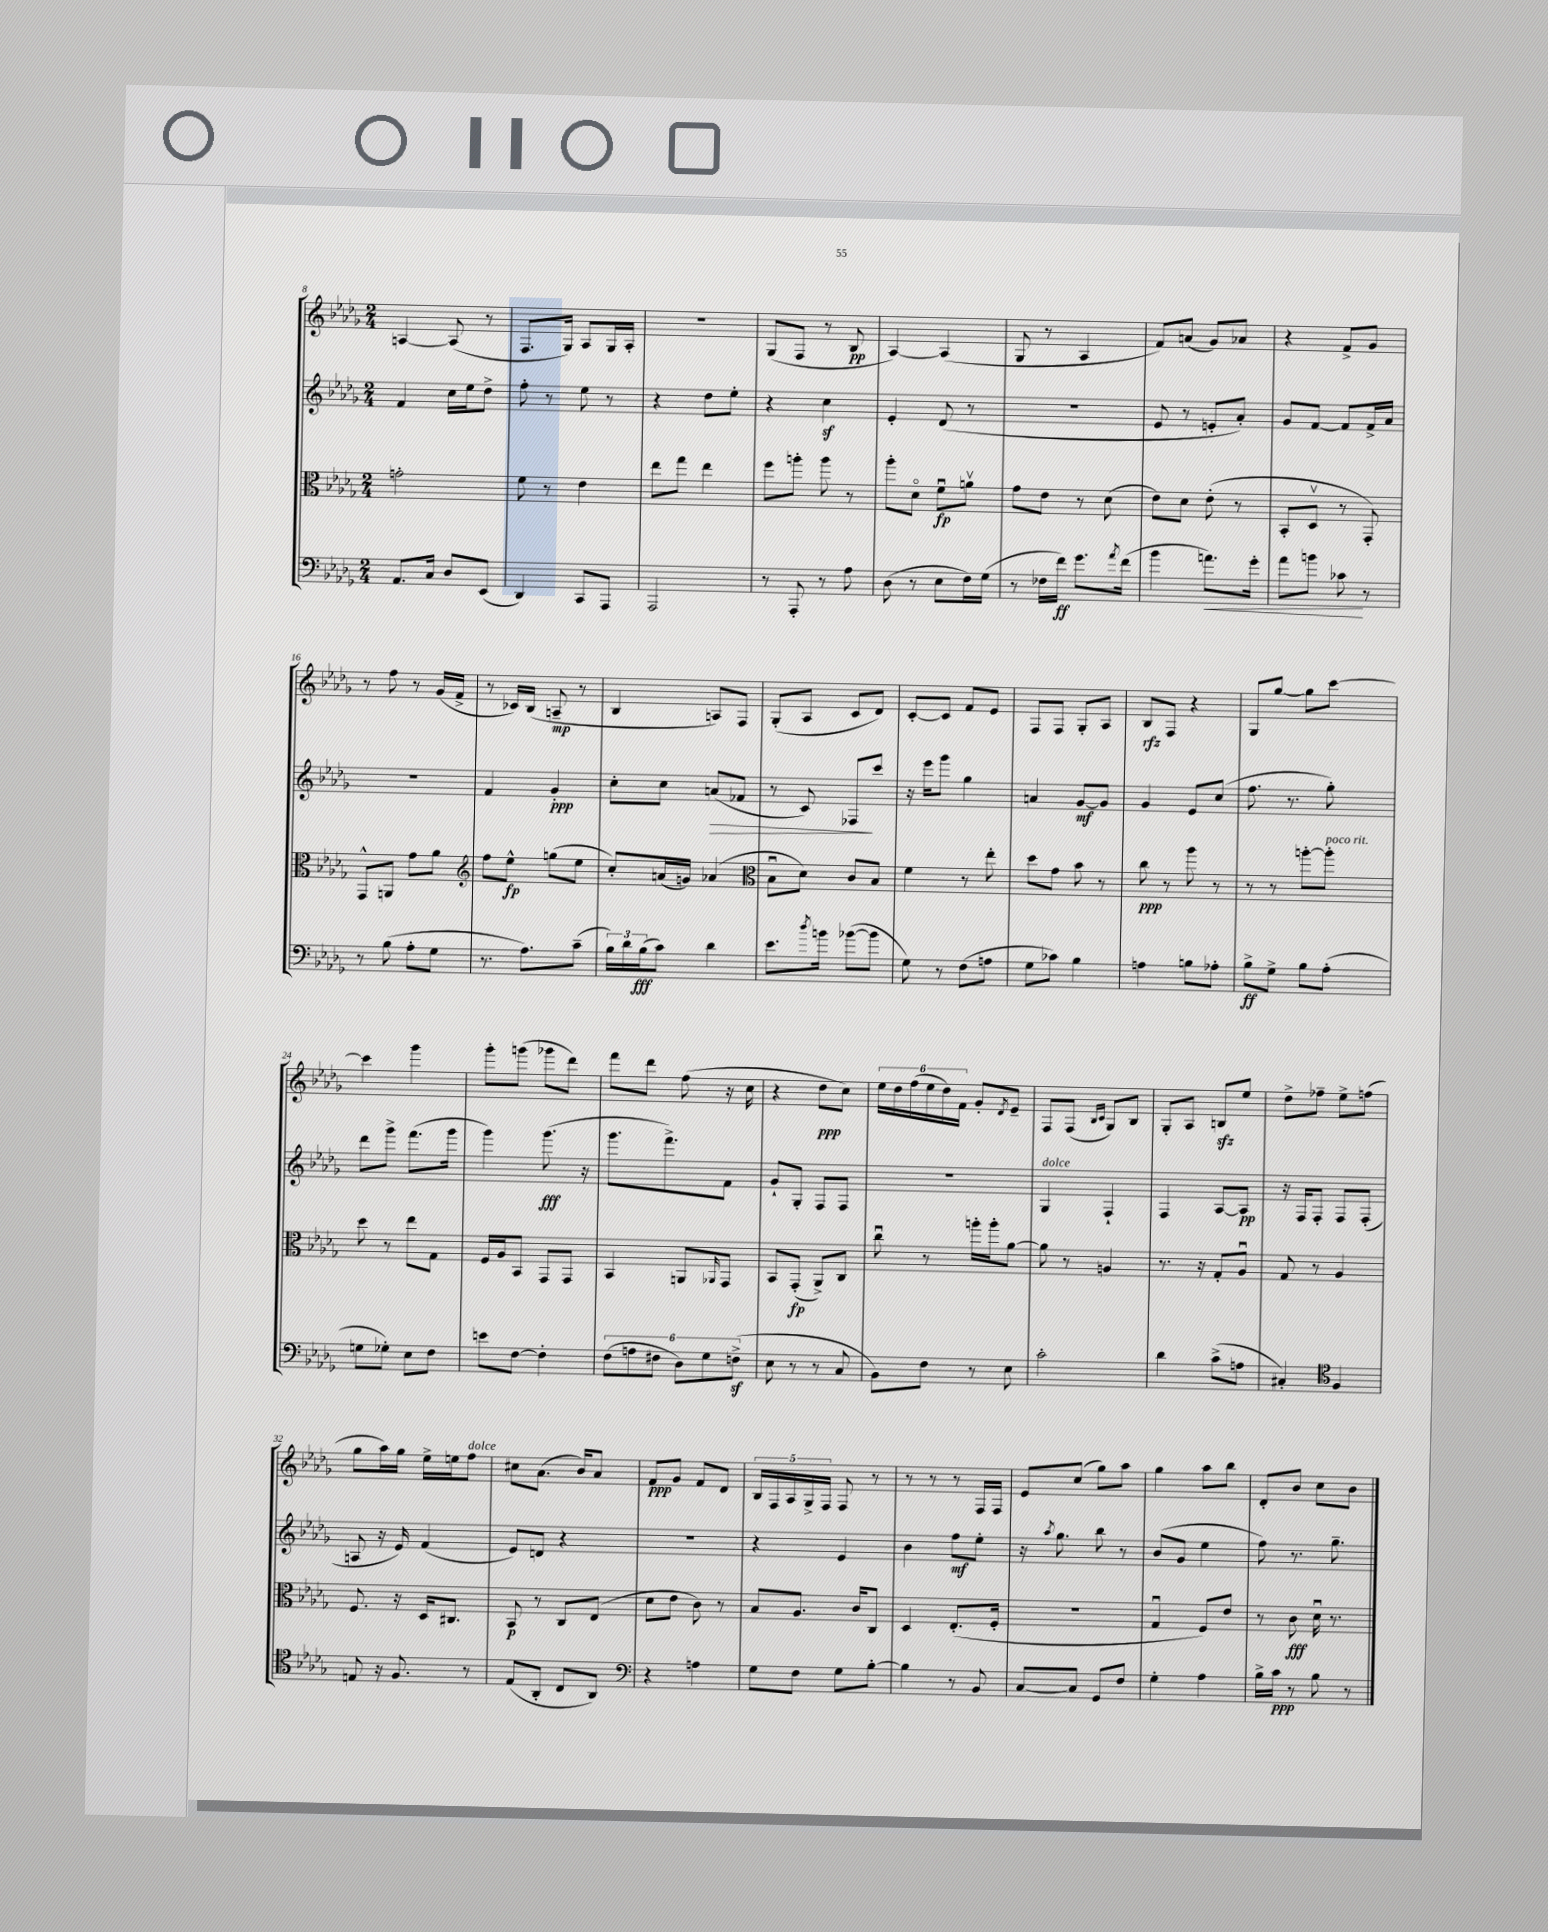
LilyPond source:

<<
\new StaffGroup <<
\new Staff = "s0" {
    \clef treble \key des \major \numericTimeSignature \time 2/4
    a4~ a8( r8 |
    f8. ges16) aes8 ges16 aes16-. |
    R2 |
    ges8( f8 r8 bes8\pp |
    aes4~) aes4( |
    ges8 r8 aes4 |
    f'8) a'8( ges'8) aes'8 |
    r4 f'8-> ges'8 |
    r8 f''8 r8 ges'16( f'16-> |
    r8 ces'16) bes16( a8--\mp r8 |
    bes4 a8) f8 |
    ges8-.( aes8 c'8 des'8) |
    c'8~-. c'8 f'8 ees'8 |
    f8 f8 ges8-. aes8 |
    bes8\rfz f8 r4 |
    ges8 ges''8~ ges''8 c'''8~ |
    c'''4 ges'''4 |
    ges'''8-. g'''8( ges'''8 des'''8) |
    f'''8 des'''8 f''8( r16 c''16 |
    r4 des''8\ppp c''8) |
    \tuplet 6/4 { ees''16 des''16 f''16( ees''16 des''16) f'16 } ges'8-. \acciaccatura { des'8 } ees'8-- |
    f8 f8( \grace { bes16 c'16 } ges8) bes8 |
    ges8-. aes8 b8\sfz ees''8 |
    des''8-> fes''8-- ees''8-> f''8( |
    ges''8 aes''16) ges''16 ees''16-> e''16 f''8^\markup { \italic "dolce" } |
    cis''8 aes'8.( bes'16) aes'8 |
    f'8\ppp ges'8 f'8 des'8 |
    \tuplet 5/4 { bes16 f16 aes16 ges16-> f16 } f8 r8 |
    r8 r8 r8 f16 f16 |
    ees'8 c''8( ges''8) aes''8 |
    ges''4 aes''8 bes''8 |
    des'8-. bes'8 c''8 bes'8 \bar "|." |
}
\new Staff = "s1" {
    \clef treble \key des \major \numericTimeSignature \time 2/4
    f'4 c''16 ees''16 des''8-> |
    f''8-. r8 ees''8 r8 |
    r4 des''8 ees''8-. |
    r4 c''4\sf |
    ees'4-. des'8( r8 |
    R2 |
    ees'8 r8 e'8-. aes'8-.) |
    ges'8 f'8~ f'8 f'16-> aes'16 |
    r2 |
    f'4 ges'4-.\ppp |
    c''8-. c''8 a'8\>( fes'8 |
    r8 c'8) fes8\! c'''8 |
    r16 ees'''16 ges'''8 ges''4 |
    a'4 ges'8~\mf ges'8 |
    ges'4 ees'8 c''8( |
    f''8. r8. ges''8-.) |
    des'''8 ges'''8-> f'''8.( ges'''16 |
    ges'''4) ges'''8.\fff( r16 |
    ges'''8. f'''8.->) f'8 |
    ges'8-! ges8-. f8 f8 |
    r2 |
    ges4^\markup { \italic "dolce" } f4-! |
    f4 aes8~ aes8\pp |
    r16 f16 f8-. f8 f8-.( |
    a8 r16 ees'16) f'4( |
    ees'8) d'8 r4 |
    R2 |
    r4 ees'4 |
    bes'4 f''8\mf ees''8-. |
    r16 \acciaccatura { aes''8 } ges''8. bes''8 r8 |
    bes'8( ges'8 ees''4 |
    f''8) r8. ges''8.-- \bar "|." |
}
\new Staff = "s2" {
    \clef alto \key des \major \numericTimeSignature \time 2/4
    g'2-. |
    f'8 r8 ees'4 |
    ees''8 ges''8 ees''4 |
    f''8 a''8-. a''8 r8 |
    aes''8-. des'8\flageolet f'8\downbow\fp a'8\upbow |
    ges'8 ees'8 r8 des'8( |
    ees'8) des'8 ees'8-.( r8 |
    bes,8-. des8\upbow r8 ges,8-.) |
    ges,8-^ a,8 ges'8 aes'8 |
    \clef treble f''8 ees''8-^\fp g''8( ees''8 |
    c''8-.) a'16( g'16) aes'4( |
    \clef alto bes8\downbow des'8) c'8 bes8 |
    f'4 r8 ees''8-. |
    des''8 ges'8 bes'8 r8 |
    c''8\ppp r8 aes''8 r8 |
    r8 r8 a''8~-. a''8-.^\markup { \italic "poco rit." } |
    des''8 r8 ees''8 ges8 |
    f16 aes16 bes,8 ges,8 ges,8 |
    bes,4 a,8 \grace { aes,16 } ges,8 |
    bes,8 ges,8-.\fp( aes,8->) c8 |
    c''8\downbow r8 a''16-. a''16-. aes'8~ |
    aes'8 r8 a4 |
    r8. r16 ges8-. aes8\downbow |
    ges8 r8 aes4 |
    f8. r16 des16 cis8. |
    bes,8\p r8 c8 ees8( |
    des'8 ees'8 c'8) r8 |
    bes8 aes8. c'16 c8 |
    des4 ees8.-.( f16-. |
    R2 |
    ges4\downbow f8) ees'8 |
    r8 c'8\fff des'16\downbow r8. \bar "|." |
}
\new Staff = "s3" {
    \clef bass \key des \major \numericTimeSignature \time 2/4
    aes,8. c16 des8 ees,8( |
    des,4) c,8 aes,,8 |
    aes,,2 |
    r8 aes,,8-. r8 aes8 |
    des8( r8 ees8 f16) ges16( |
    r8 fes16 f'16\ff) ges'8. \acciaccatura { aes'8 } f'16( |
    bes'4 a'8.\<) ges'16-. |
    aes'8 b'8 ces'8\! r8 |
    r8 bes8( aes8-. ges8 |
    r8. aes8.) c'8--( |
    \tuplet 3/2 { bes16) des'16 bes16\fff( } c'8) des'4 |
    ees'8. \acciaccatura { des''8 } b'16 bes'8~( bes'8 |
    ges8) r8 f8( a8 |
    ges8 ces'8) bes4 |
    a4 b8 aes8-. |
    bes8->\ff ges8-> bes8 aes8-.( |
    g8 ges8-.) ees8 f8 |
    e'8 f8~ f4-. |
    \tuplet 6/4 { f8( a8 fis8 des8) ges8 f8->\sf( } |
    ees8 r8 r8 c8 |
    bes,8) f8 r8 ees8 |
    c'2-. |
    des'4 c'8->( a8 |
    cis4-.) \clef tenor f4 |
    e8 r16 f8. r8 |
    ees8( aes,8-. c8 aes,8) |
    \clef bass r4 a4 |
    ges8 f8 ges8 bes8~-. |
    bes4 r8 bes,8 |
    c8~ c8 ges,8 f8 |
    ges4-. aes4 |
    bes16-> c'16\ppp r8 bes8 r8 \bar "|." |
}
>>
>>
\layout { \context { \Score currentBarNumber = #8 } }
